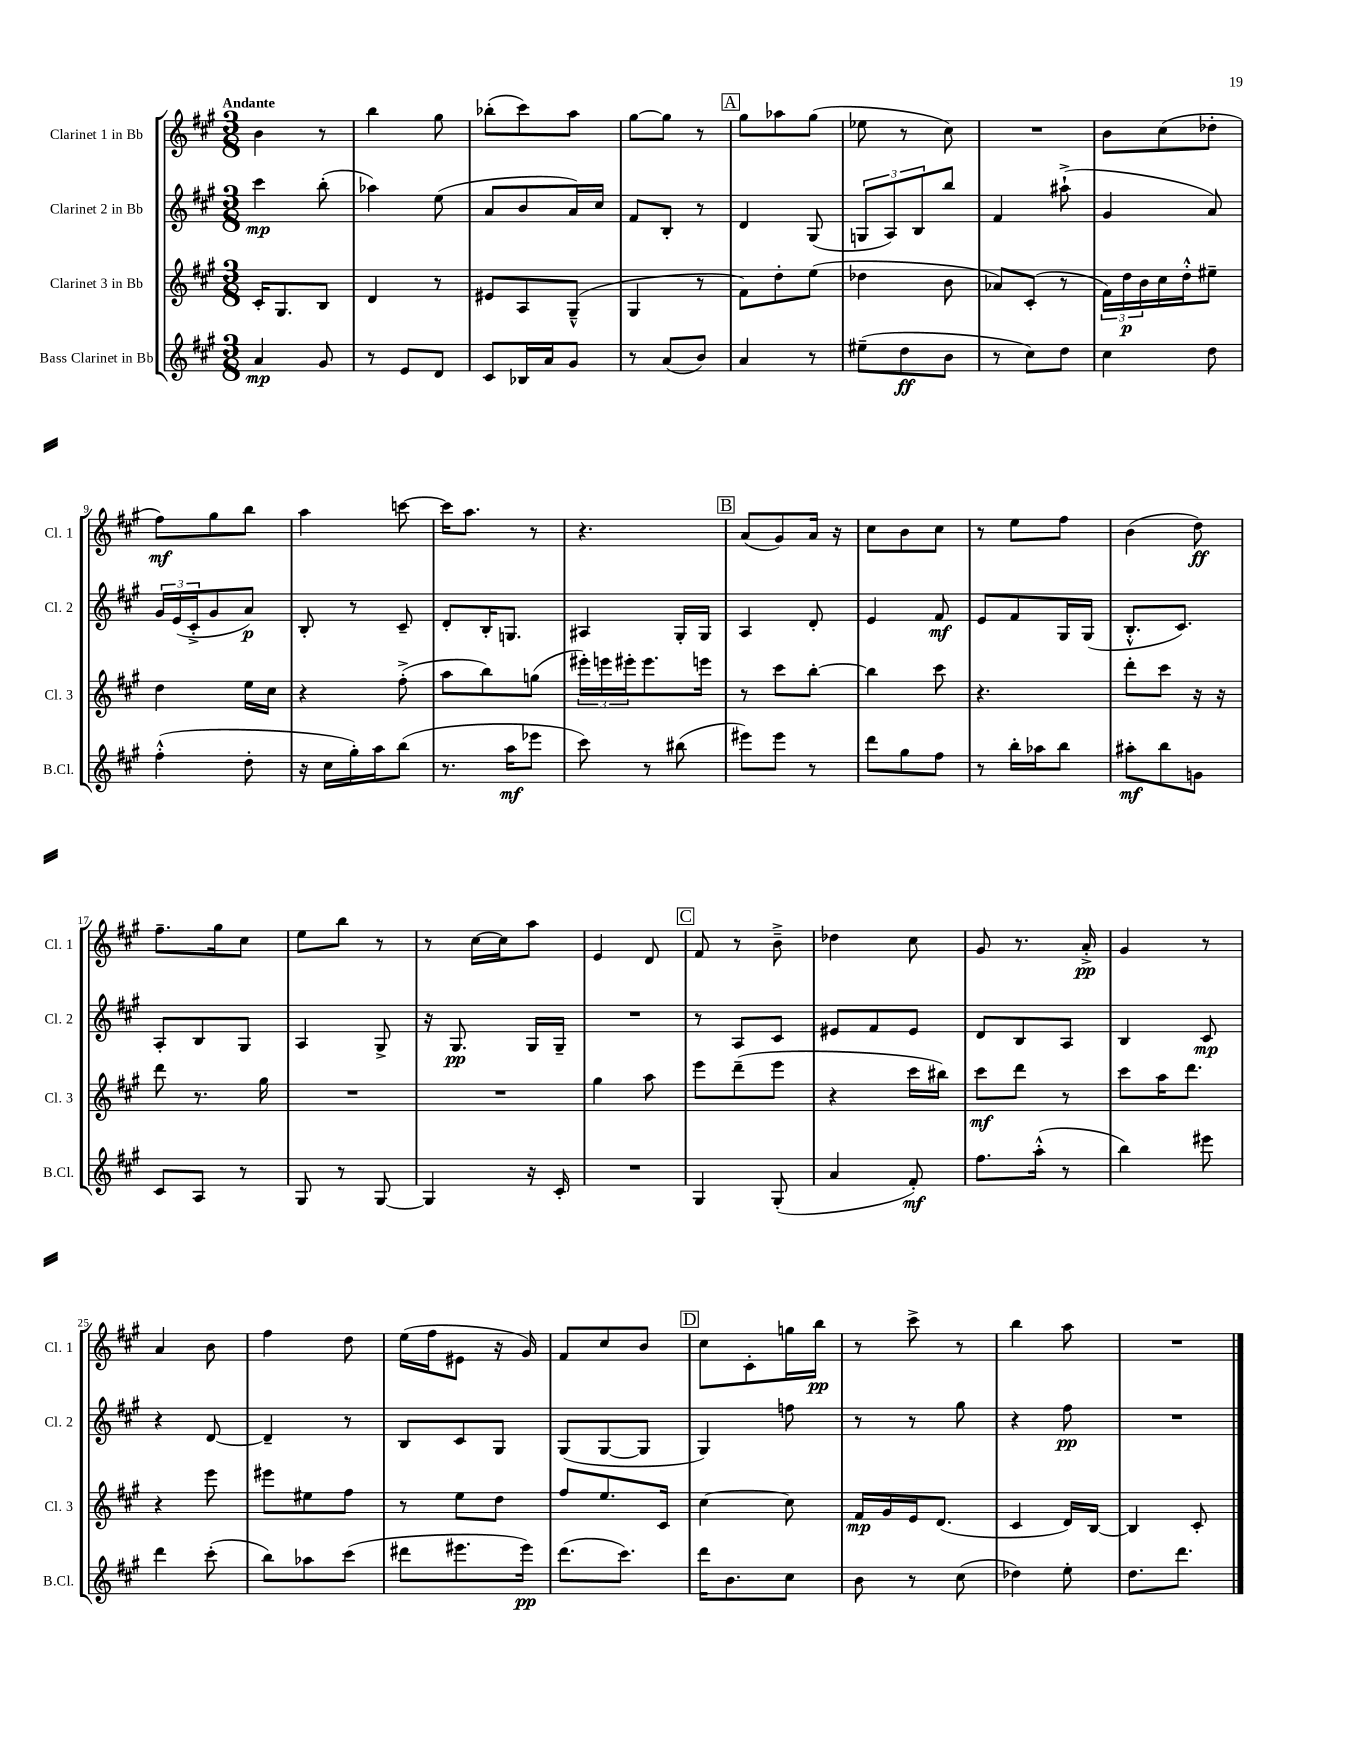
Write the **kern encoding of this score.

**kern	**dynam	**kern	**dynam	**kern	**dynam	**kern	**dynam
*part4	*part4	*part3	*part3	*part2	*part2	*part1	*part1
*staff4	*staff4	*staff3	*staff3	*staff2	*staff2	*staff1	*staff1
*I"Bass Clarinet in Bb	*	*I"Clarinet 3 in Bb	*	*I"Clarinet 2 in Bb	*	*I"Clarinet 1 in Bb	*
*I'B.Cl.	*	*I'Cl. 3	*	*I'Cl. 2	*	*I'Cl. 1	*
*clefG2	*	*clefG2	*	*clefG2	*	*clefG2	*
*k[f#c#g#]	*	*k[f#c#g#]	*	*k[f#c#g#]	*	*k[f#c#g#]	*
*M3/8	*	*M3/8	*	*M3/8	*	*M3/8	*
=1	=1	=1	=1	=1	=1	=1	=1
!	!	!	!	!	!	!LO:TX:a:B:t=Andante	!
4a/	mp	16c#'/KL	.	4ccc#\	mp	4b\	.
.	.	8.G#/	.	.	.	.	.
8g#/	.	8B/J	.	(8bb'\	.	8r	.
=2	=2	=2	=2	=2	=2	=2	=2
8r	.	4d/	.	4aa-X\)	.	4bb\	.
8e/L	.	.	.	.	.	.	.
8d/J	.	8r	.	(8ee\	.	8gg#\	.
=3	=3	=3	=3	=3	=3	=3	=3
8c#/L	.	8e#X/L	.	8a/L	.	(8bb-X'\L	.
16B-X/L	.	8A/	.	8b/	.	8ccc#\)	.
16a/J	.	.	.	.	.	.	.
8g#/J	.	(8G#~^^/J	.	16a/L)	.	8aa\J	.
.	.	.	.	16cc#/JJ	.	.	.
=4	=4	=4	=4	=4	=4	=4	=4
8r	.	4G#/	.	8f#/L	.	[8gg#\L	.
(8a/L	.	.	.	8B'/J	.	8gg#\J]	.
8b/J)	.	8r	.	8r	.	8r	.
!!LO:REH:place=s1:t=A
=5	=5	=5	=5	=5	=5	=5	=5
4a/	.	8f#\L)	.	4d/	.	8gg#\L	.
.	.	8dd'\	.	.	.	8aa-X\	.
8r	.	(8ee\J	.	(8G#/	.	(8gg#\J	.
=6	=6	=6	=6	=6	=6	=6	=6
(8ee#X~\L	.	4dd-X\	.	12Gn/L	.	8ee-X\	.
.	.	.	.	12A/)	.	.	.
8dd\	ff	.	.	.	.	8r	.
.	.	.	.	12B/	.	.	.
8b\J	.	8b\	.	8bb/J	.	8cc#\)	.
=7	=7	=7	=7	=7	=7	=7	=7
8r	.	8a-X/L)	.	4f#/	.	4.r	.
8cc#\L)	.	(8c#'/J	.	.	.	.	.
8dd\J	.	8r	.	(8aa#X`^\	.	.	.
=8	=8	=8	=8	=8	=8	=8	=8
4cc#\	.	24f#\LL)	.	4g#/	.	8b\L	.
.	.	24dd\	p	.	.	.	.
.	.	24b\	.	.	.	.	.
.	.	16cc#\	.	.	.	(8cc#\	.
.	.	16dd'^^\J	.	.	.	.	.
8dd\	.	8ee#X~\J	.	8a/)	.	8dd-X'\J	.
!!LO:LB:g=z
=9	=9	=9	=9	=9	=9	=9	=9
(4ff#'^^\	.	4dd\	.	24g#/LL	.	8ff#\L)	mf
.	.	.	.	(24e/	.	.	.
.	.	.	.	24c#'^/J	.	.	.
.	.	.	.	8g#/	.	8gg#\	.
8dd'\	.	16ee\LL	.	8a/J)	p	8bb\J	.
.	.	16cc#\JJ	.	.	.	.	.
=10	=10	=10	=10	=10	=10	=10	=10
16r	.	4r	.	8B'/	.	4aa\	.
16cc#\LL	.	.	.	.	.	.	.
16gg#'\)	.	.	.	8r	.	.	.
16aa\J	.	.	.	.	.	.	.
(8bb\J	.	(8ff#'^\	.	8c#~/	.	[8cccn\	.
=11	=11	=11	=11	=11	=11	=11	=11
8.r	.	8aa\L	.	8d'/L	.	16ccc\KL]	.
.	.	.	.	.	.	8.aa\J	.
.	.	8bb\)	.	16B'/K	.	.	.
16aa\KL	mf	.	.	8.Gn/J	.	.	.
8eee-X\J	.	(8ggn\J	.	.	.	8r	.
=12	=12	=12	=12	=12	=12	=12	=12
8ccc#\)	.	24eee#X'\LL)	.	4A#X/	.	4.r	.
.	.	24eeen\	.	.	.	.	.
.	.	24eee#X'\J	.	.	.	.	.
8r	.	8.eee#\	.	.	.	.	.
(8bb#X\	.	.	.	16G#'/LL	.	.	.
.	.	16eeen\Jk	.	16G#/JJ	.	.	.
!!LO:REH:place=s1:t=B
=13	=13	=13	=13	=13	=13	=13	=13
8eee#X\L)	.	8r	.	4A/	.	(8a/L	.
8eee#\J	.	8ccc#\L	.	.	.	8g#/)	.
8r	.	[8bb'\J	.	8d'/	.	16a/Jk	.
.	.	.	.	.	.	16r	.
=14	=14	=14	=14	=14	=14	=14	=14
8ddd\L	.	4bb\]	.	4e/	.	8cc#\L	.
8gg#\	.	.	.	.	.	8b\	.
8ff#\J	.	8ccc#\	.	8f#/	mf	8cc#\J	.
=15	=15	=15	=15	=15	=15	=15	=15
8r	.	4.r	.	8e/L	.	8r	.
16bb'\LL	.	.	.	8f#/	.	8ee\L	.
16aa-X\J	.	.	.	.	.	.	.
8bb\J	.	.	.	16G#/L	.	8ff#\J	.
.	.	.	.	(16G#/JJ	.	.	.
=16	=16	=16	=16	=16	=16	=16	=16
8aa#X'\L	mf	8ddd'\L	.	8.B'^^/L	.	(4b\	.
8bb\	.	8ccc#\J	.	.	.	.	.
.	.	.	.	8.c#/J)	.	.	.
8gn\J	.	16r	.	.	.	8dd\)	ff
.	.	16r	.	.	.	.	.
!!LO:LB:g=z
=17	=17	=17	=17	=17	=17	=17	=17
8c#/L	.	8ddd\	.	8A'/L	.	8.ff#~\L	.
8A/J	.	8.r	.	8B/	.	.	.
.	.	.	.	.	.	16gg#\k	.
8r	.	.	.	8G#/J	.	8cc#\J	.
.	.	16gg#\	.	.	.	.	.
=18	=18	=18	=18	=18	=18	=18	=18
8G#/	.	4.r	.	4A/	.	8ee\L	.
8r	.	.	.	.	.	8bb\J	.
[8G#/	.	.	.	8G#^/	.	8r	.
=19	=19	=19	=19	=19	=19	=19	=19
4G#/]	.	4.r	.	16r	.	8r	.
.	.	.	.	8.G#/	pp	.	.
.	.	.	.	.	.	[16cc#\LL	.
.	.	.	.	.	.	16cc#\J]	.
16r	.	.	.	16G#/LL	.	8aa\J	.
16c#'/	.	.	.	16G#~/JJ	.	.	.
=20	=20	=20	=20	=20	=20	=20	=20
4.r	.	4gg#\	.	4.r	.	4e/	.
.	.	8aa\	.	.	.	8d/	.
!!LO:REH:place=s1:t=C
=21	=21	=21	=21	=21	=21	=21	=21
4G#/	.	8eee\L	.	8r	.	8f#/	.
.	.	(8ddd~\	.	8A/L	.	8r	.
(8G#'/	.	8eee\J	.	8c#/J	.	8b~^\	.
=22	=22	=22	=22	=22	=22	=22	=22
4a/	.	4r	.	8e#X/L	.	4dd-X\	.
.	.	.	.	8f#/	.	.	.
8f#'/)	mf	16ccc#\LL	.	8e#/J	.	8cc#\	.
.	.	16bb#X\JJ)	.	.	.	.	.
=23	=23	=23	=23	=23	=23	=23	=23
8.ff#\L	.	8ccc#\L	mf	8d/L	.	8g#/	.
.	.	8ddd\J	.	8B/	.	8.r	.
(16aa'^^\Jk	.	.	.	.	.	.	.
8r	.	8r	.	8A/J	.	.	.
.	.	.	.	.	.	16a'^/	pp
=24	=24	=24	=24	=24	=24	=24	=24
4bb\)	.	8ccc#\L	.	4B/	.	4g#/	.
.	.	16aa\K	.	.	.	.	.
.	.	8.ddd\J	.	.	.	.	.
8eee#X\	.	.	.	8c#/	mp	8r	.
!!LO:LB:g=z
=25	=25	=25	=25	=25	=25	=25	=25
4ddd\	.	4r	.	4r	.	4a/	.
(8ccc#'\	.	8eee\	.	[8d/	.	8b\	.
=26	=26	=26	=26	=26	=26	=26	=26
8bb\L)	.	8eee#X\L	.	4d~/]	.	4ff#\	.
8aa-X\	.	8ee#X\	.	.	.	.	.
(8ccc#\J	.	8ff#\J	.	8r	.	8dd\	.
=27	=27	=27	=27	=27	=27	=27	=27
8ddd#X\L	.	8r	.	8B/L	.	(16ee\LL	.
.	.	.	.	.	.	16ff#\J	.
8.eee#X\	.	8ee\L	.	8c#/	.	8e#X\J	.
.	.	8dd\J	.	8G#/J	.	16r	.
16eee#\Jk)	pp	.	.	.	.	16g#/)	.
=28	=28	=28	=28	=28	=28	=28	=28
(8.ddd\L	.	8ff#/L	.	(8G#/L	.	8f#/L	.
.	.	8.ee/	.	[8G#/	.	8cc#/	.
8.ccc#\J)	.	.	.	.	.	.	.
.	.	.	.	8G#/J]	.	8b/J	.
.	.	16c#/Jk	.	.	.	.	.
!!LO:REH:place=s1:t=D
=29	=29	=29	=29	=29	=29	=29	=29
16ddd\KL	.	[4cc#\	.	4G#/)	.	8cc#\L	.
8.b\	.	.	.	.	.	.	.
.	.	.	.	.	.	8c#'\	.
8cc#\J	.	8cc#\]	.	8ffn\	.	16ggn\L	.
.	.	.	.	.	.	16bb\JJ	pp
=30	=30	=30	=30	=30	=30	=30	=30
8b\	.	16f#/LL	mp	8r	.	8r	.
.	.	16g#/	.	.	.	.	.
8r	.	16e/J	.	8r	.	8ccc#^\	.
.	.	(8.d/J	.	.	.	.	.
(8cc#\	.	.	.	8gg#\	.	8r	.
=31	=31	=31	=31	=31	=31	=31	=31
4dd-X\)	.	4c#/	.	4r	.	4bb\	.
8ee'\	.	16d/LL)	.	8ff#\	pp	8aa\	.
.	.	[16B/JJ	.	.	.	.	.
=32	=32	=32	=32	=32	=32	=32	=32
8.dd\L	.	4B/]	.	4.r	.	4.r	.
8.ddd\J	.	.	.	.	.	.	.
.	.	8c#'/	.	.	.	.	.
==	==	==	==	==	==	==	==
*-	*-	*-	*-	*-	*-	*-	*-
